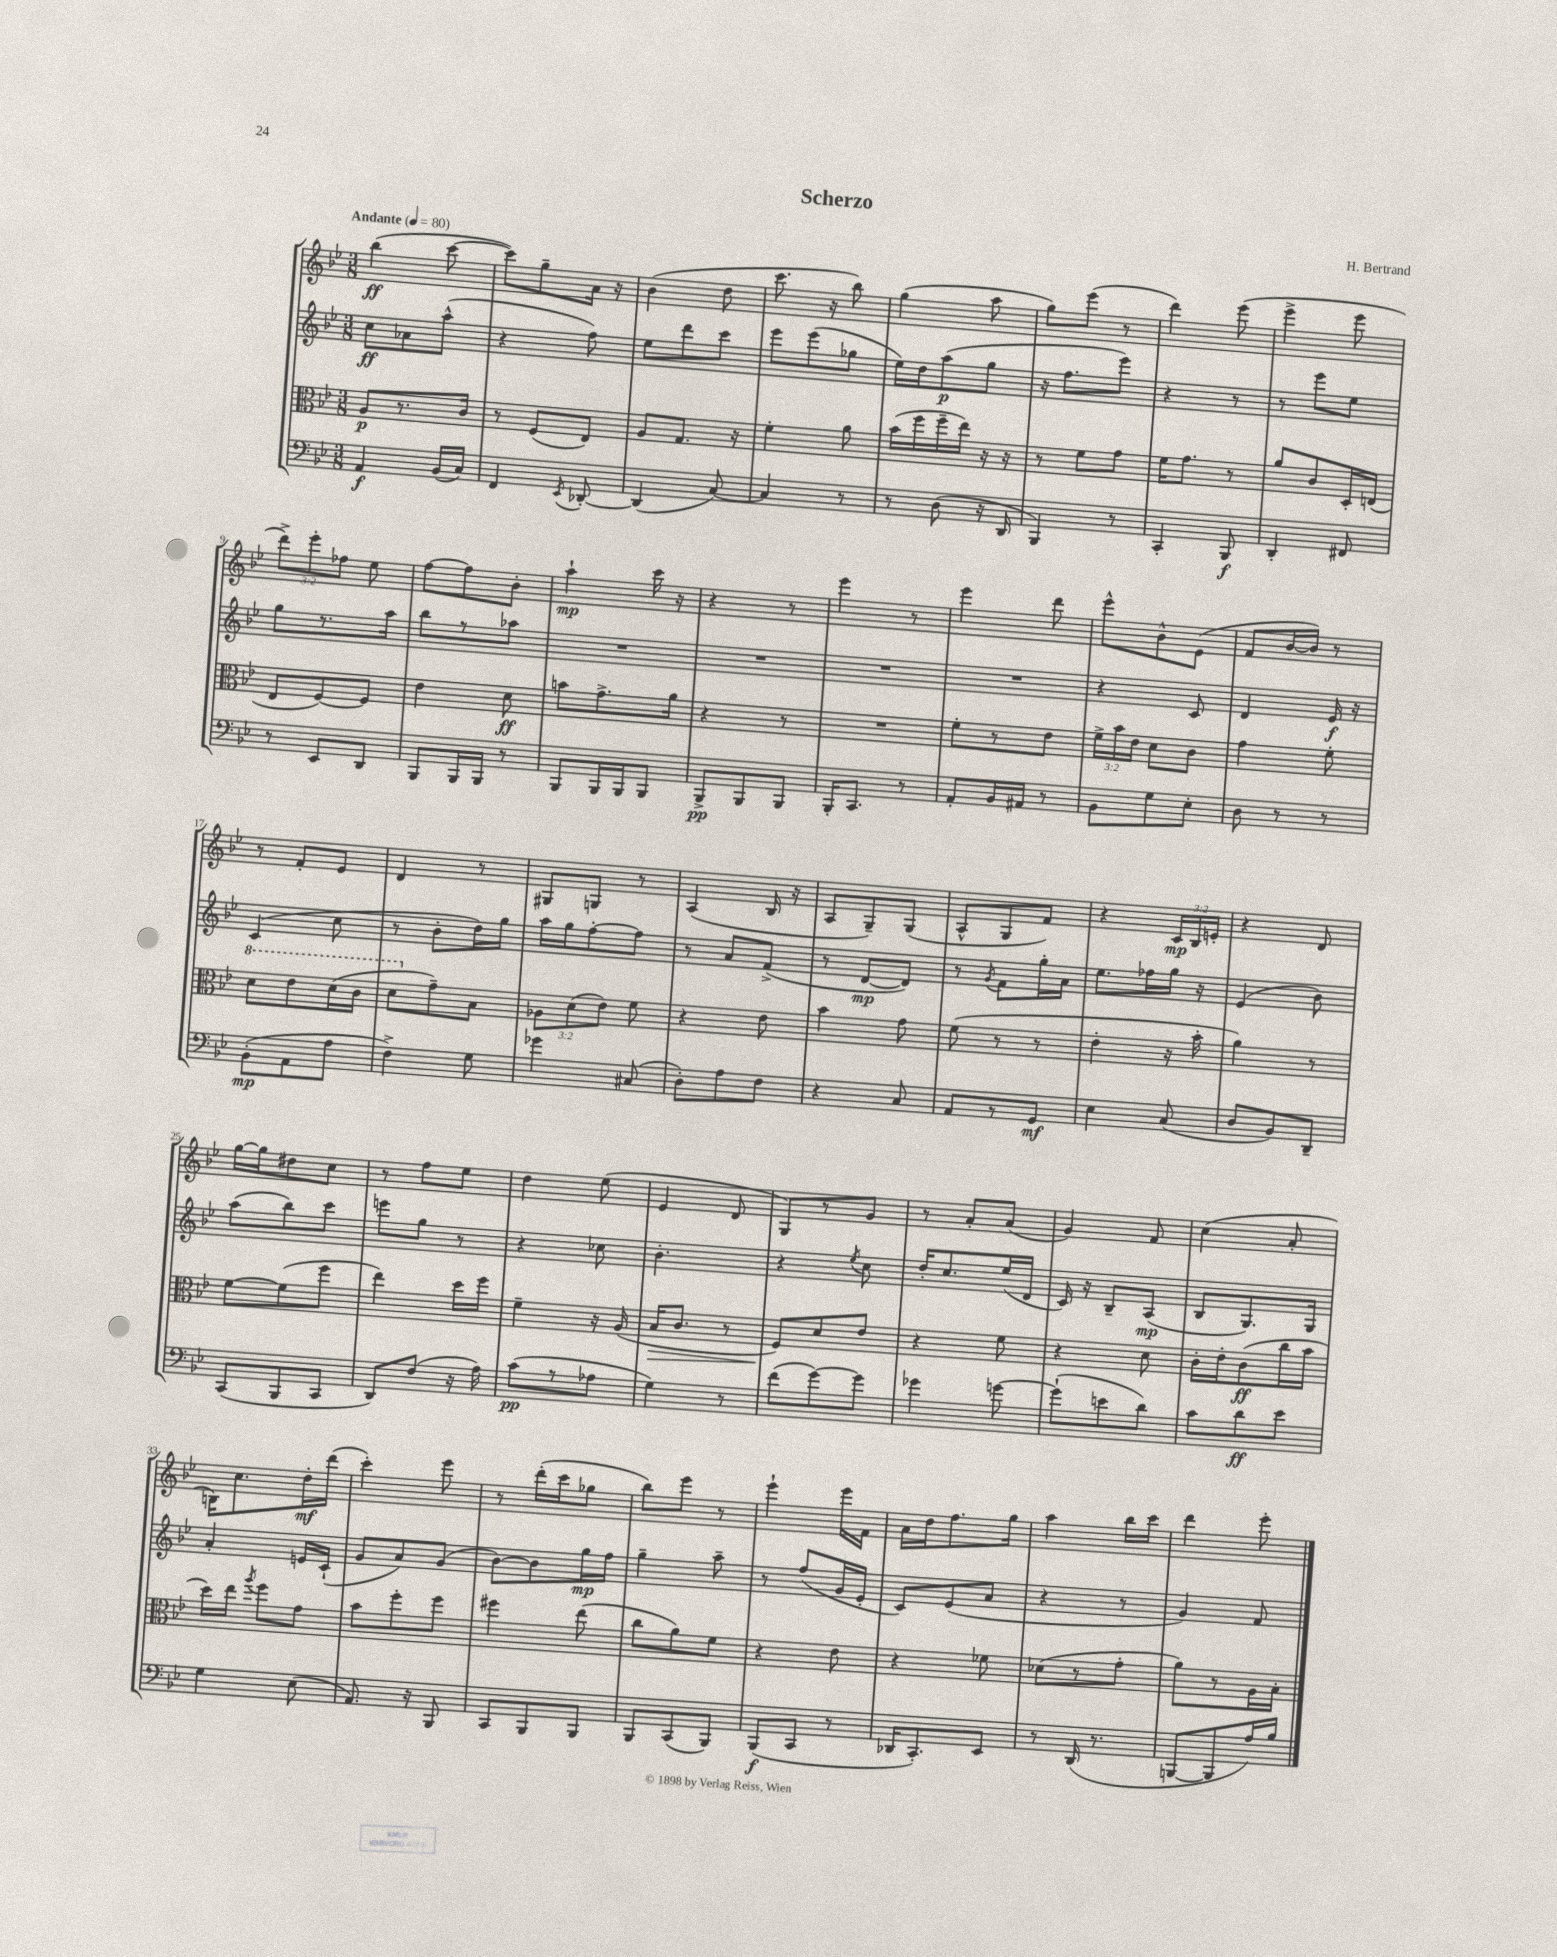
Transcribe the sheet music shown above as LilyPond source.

\header { title = "Scherzo" composer = "H. Bertrand" }
<<
\new StaffGroup <<
\new Staff = "s0" {
    \clef treble \key bes \major \numericTimeSignature \time 3/8 \override Staff.TupletNumber.text = #tuplet-number::calc-fraction-text \tempo "Andante" 4 = 80
    \autoBeamOff bes''4\ff( c'''8~ |
    c'''8[) g''8-- a'16] r16 |
    bes'4( d''8 |
    c'''8. r16 bes''8) |
    g''4( a''8 |
    g''8[) ees'''8]( r8 |
    d'''4) ees'''8( |
    ees'''4-> ees'''8 |
    \tuplet 3/2 { d'''8[->) ees'''8-. fes''8] } ees''8 |
    f''8[~ f''8 bes'8]-. |
    a''4-!\mp c'''16 r16 |
    r4 r8 |
    ees'''4 r8 |
    ees'''4 d'''8 |
    ees'''8[-^ bes'8-^ ees'8]( |
    f'8[ bes'16~ bes'16]) r8 |
    r8 f'8[-. ees'8] |
    d'4 r8 |
    gis8[ g8] r8 |
    a4( bes16 r16 |
    a8[ g8--) g8]( |
    a8[-^ g8 f'8]) |
    r4 \tuplet 3/2 { c'16[\mp bes16 e'16]-. } |
    r4 d'8 |
    g''16[~ g''16 dis''8 c''8] |
    r8 f''8[ ees''8] |
    d''4 ees''8( |
    ees'4 d'8 |
    g8[) r8 g'8] |
    r8 a'8[-. a'8]( |
    g'4) f'8 |
    c''4( a'8-. |
    b16[) c''8. d''16-.\mf d'''16]( |
    c'''4-.) ees'''8 |
    r8 d'''16[-.( c'''16 ges''8] |
    bes''8[) ees'''8] r8 |
    ees'''4-! ees'''16[ f'16] |
    a'16[ d''16 f''8. g''16] |
    a''4 bes''16[ c'''16] |
    d'''4 ees'''8-. \bar "|." |
}
\new Staff = "s1" {
    \clef treble \key bes \major \numericTimeSignature \time 3/8
    \autoBeamOff c''8[\ff aes'8 a''8]-^( |
    r4 f''8) |
    ees''8[ d'''8 c'''8] |
    ees'''8[ ees'''8( ges''8] |
    ees''16[) d''16 a''8\p( g''8] |
    r16 f''8.[ ees'''8]) |
    r4 r8 |
    r8 ees'''8[ ees''8] |
    g''8[ r8. a''16] |
    bes''8[ r8 aes''8] |
    R4. |
    R4. |
    R4. |
    R4. |
    r4 c'8 |
    d'4 ees'16\f r16 |
    c'4( c''8 |
    r8 bes'8[-. d''16) g''16] |
    a''16[ g''16 f''8~-. f''8] |
    r8 a'8[ f'8]->( |
    r8 d'8[~\mp d'8]) |
    r8 \acciaccatura { g'8 } f'8[ g''16-. a'16] |
    ees''8.[ fes''16 g''16] r16 |
    ees'4( bes'8) |
    a''8[( bes''8) c'''8] |
    e'''8[ g''8] r8 |
    r4 ces''8 |
    bes'4.-. |
    r4 \acciaccatura { ees''8 } c''8 |
    d''16[-. c''8. ees''16( d'16] |
    c'16) r16 bes8[-- a8]\mp( |
    bes8[ g8.) g16] |
    a'4-. e'16[ c'16]-!( |
    g'8[ a'8) g'8]( |
    bes'8[~) bes'8 g''16\mp f''16] |
    g''4-- a''8-- |
    r8 f''8[( g'16 ees'16]-. |
    c'8[) ees'8( a'8] |
    r4 r8 |
    g'4) f'8 \bar "|." |
}
\new Staff = "s2" {
    \clef alto \key bes \major \numericTimeSignature \time 3/8 \override Staff.TupletNumber.text = #tuplet-number::calc-fraction-text
    \autoBeamOff a8[\p r8. c'16] |
    r8 f8[( ees8]) |
    a8[ g8.] r16 |
    f'4-. a'8 |
    bes'16[( f''16 f''16-- ees''16]) r16 r16 |
    r8 f'8[ g'8] |
    f'16[ g'8.] r8 |
    a'8[ c'8 d16-. e16]( |
    ees8[ f8~) f8] |
    ees'4 d'8\ff |
    b'8[ g'8.-> a'16] |
    r4 r8 |
    R4. |
    f'8[-. r8 ees'8] |
    \tuplet 3/2 { f'16[-> bes'16 ees'16] } d'8[ c'8] |
    g'4 f'8-. |
    \ottava #1 d''8[ ees''8 d''16( c''16] |
    d''8[ \ottava #0 g'8--) bes8] |
    \tuplet 3/2 { aes8[ d'8( ees'8]) } f'8 |
    r4 ees'8 |
    bes'4 g'8 |
    f'8( r8 r8 |
    ees'4-. r16 bes'16-. |
    a'4) r8 |
    f'8[~ f'8( f''8] |
    ees''4) d''16[ f''16] |
    f'4-- r16 a16( |
    bes16[\> c'8.] r8 |
    f8[\!) d'8 ees'8] |
    r4 f'8 |
    r4 d'8 |
    c'16[-. ees'16-. c'8\ff( c''16 bes'16] |
    d''16[) ees''16] \acciaccatura { a''8 } f''8[ g'8] |
    bes'8[ f''8-. f''8] |
    fis''4 ees''8( |
    c''8[ a'8) f'8] |
    r4 ees'8 |
    r4 fes'8 |
    des'8[( r8 g'8]-. |
    a'8[) r8 a16 bes16]-. \bar "|." |
}
\new Staff = "s3" {
    \clef bass \key bes \major \numericTimeSignature \time 3/8
    \autoBeamOff a,4\f bes,16[( c16]) |
    f,4 \acciaccatura { ees,8 } des,8~-. |
    des,4( c8~) |
    c4 r8 |
    r8 d8( r16 d,16 |
    bes,,4) r8 |
    c,4-. bes,,8\f |
    d,4-. fis,8 |
    r8 ees,8[ d,8] |
    bes,,8[ bes,,16 bes,,16] r8 |
    bes,,8[ bes,,16 bes,,16 bes,,8] |
    bes,,8[->\pp bes,,8 bes,,8] |
    bes,,16[-. c,8.] r8 |
    a,8[-. bes,16 ais,16] r8 |
    bes,8[ g8 ees8]-. |
    d8 r8 r8 |
    bes,8[-.\mp( a,8 a8] |
    f4->) g8 |
    ges'4 cis8( |
    d8[-.) a8 f8] |
    r4 c8 |
    a,8[ r8 g,8]\mf |
    ees4 c8( |
    d8[ bes,8) d,8]-- |
    c,8[( bes,,8 c,8] |
    d,8[) f8]( r16 a16) |
    c'8[\pp( r8 aes8] |
    g4) r8 |
    f'8[( g'8~) g'8] |
    ges'4 g'8~ |
    g'8[-!( e'8 d'8]) |
    c'8[ d'8\ff ees'8] |
    g4 ees8( |
    a,8.) r16 bes,,8 |
    c,8[ bes,,8 bes,,8] |
    bes,,8[ c,8( bes,,8]) |
    bes,,8[\f( c,8] r8 |
    des,16[ c,8.-.) ees,8] |
    r8 d,16( r8. |
    b,,8[~ b,,8 a16) bes16] \bar "|." |
}
>>
>>
